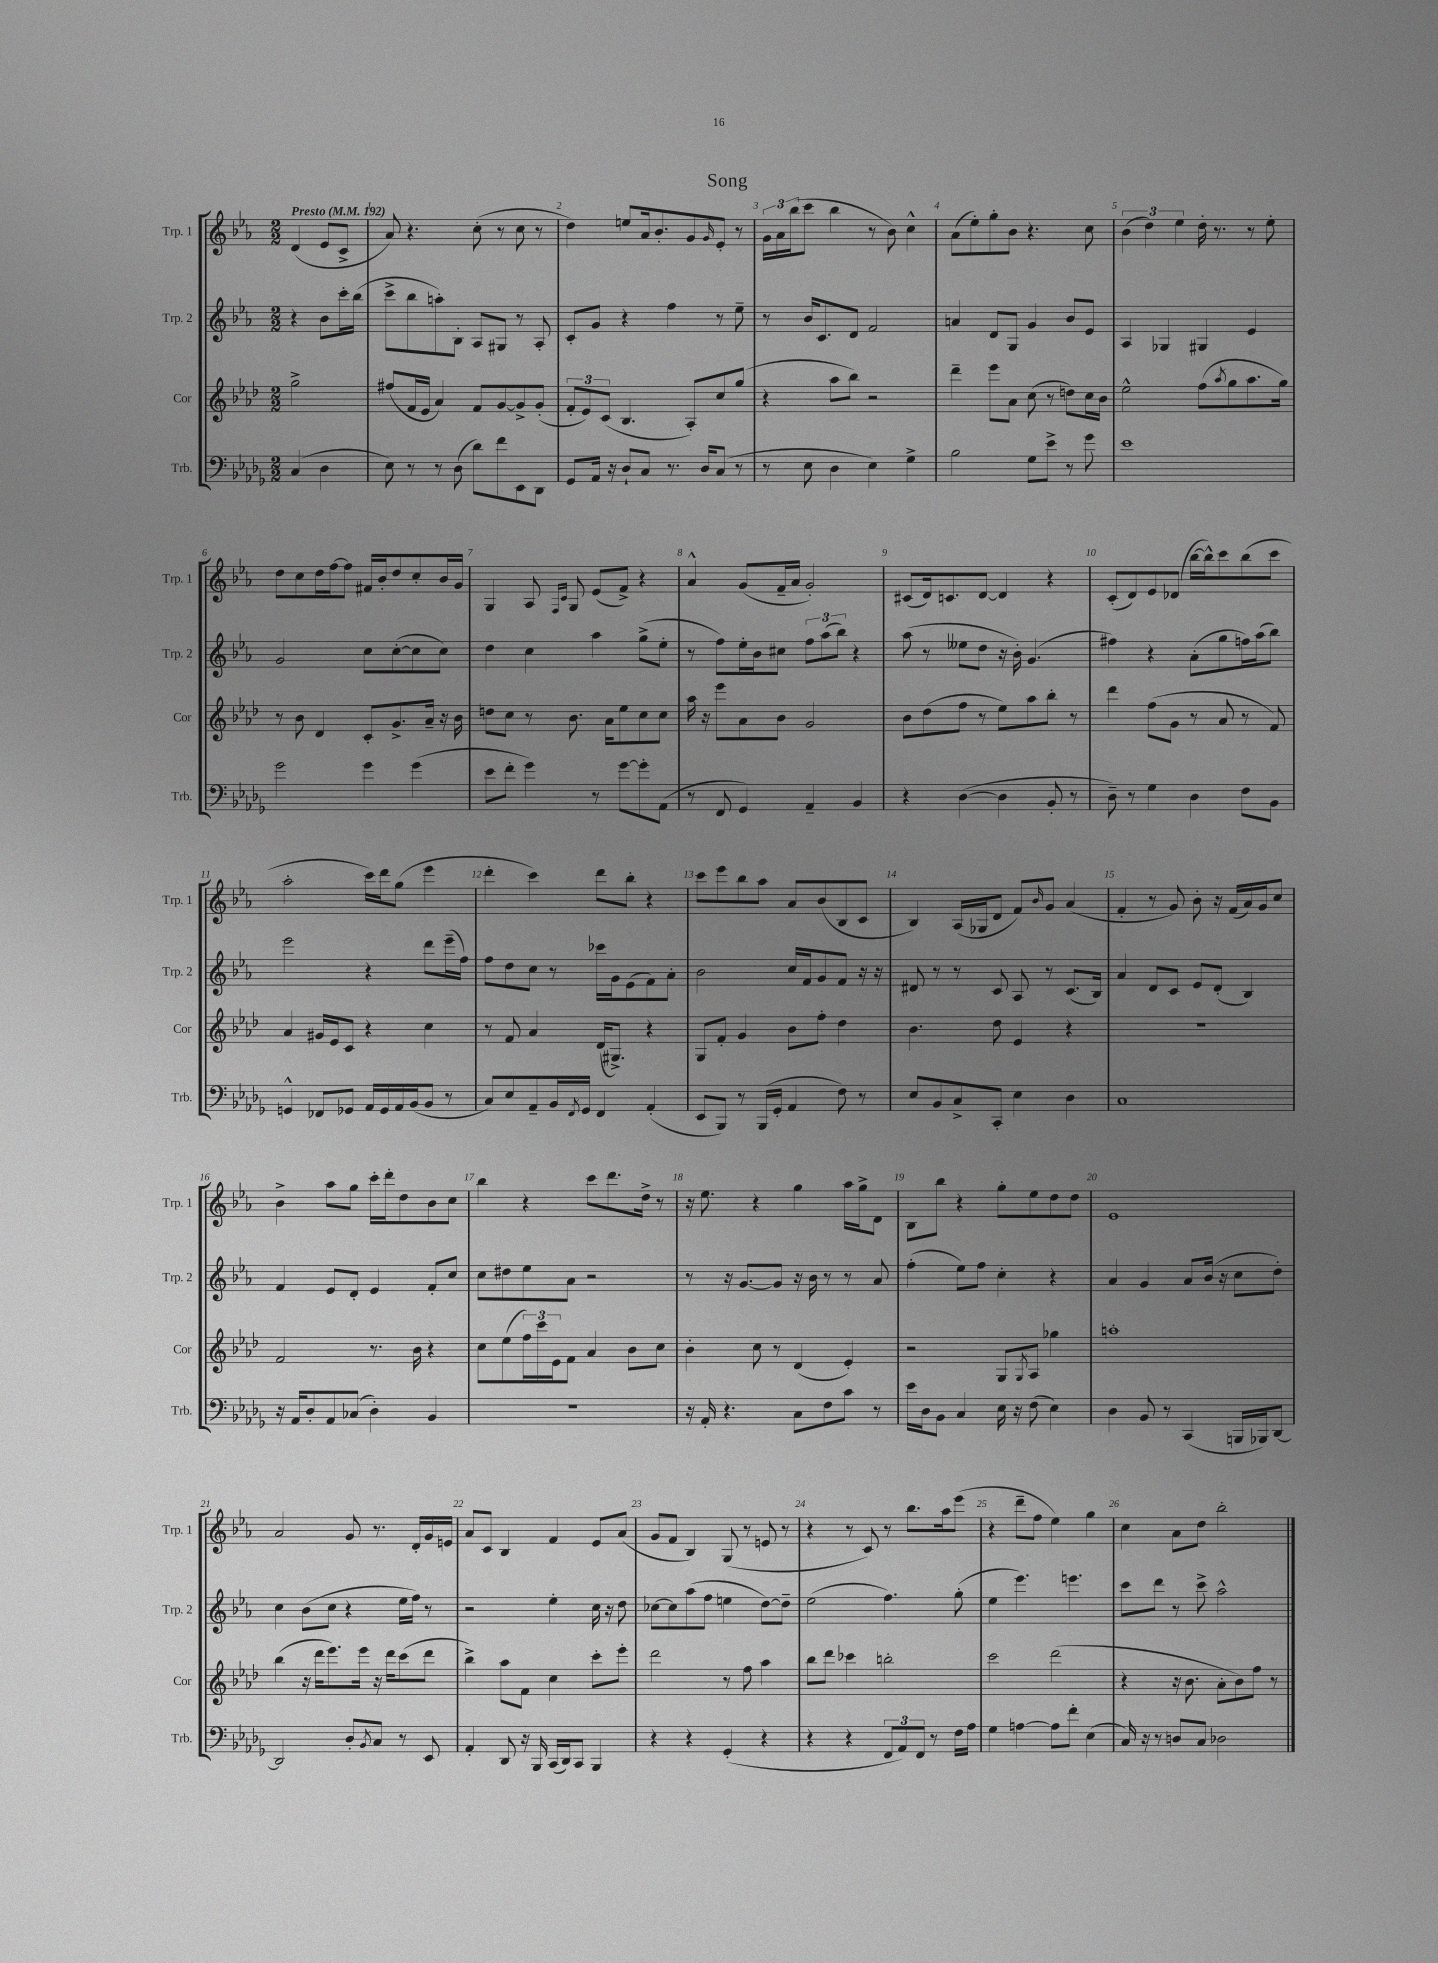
\header { title = "Song" }
<<
\new StaffGroup <<
\new Staff = "s0" \with { instrumentName = "Trp. 1" shortInstrumentName = "Trp. 1" } {
    \clef treble \key ees \major \numericTimeSignature \time 2/2 \partial 2 \tempo "Presto" 4 = 192
    d'4( ees'8 c'8-> |
    aes'8) r4. c''8-.( r8 c''8 r8 |
    d''4) e''8 aes'16 bes'8.-. g'8 \grace { g'16 } ees'8-. r8 |
    \tuplet 3/2 { g'16 aes'16 bes''16( } c'''8 bes''4 r8 bes'8) c''4-^ |
    aes'8( ees''8-.) g''8-. bes'8 r4. c''8 |
    \tuplet 3/2 { bes'4( d''4) ees''4 } d''16-. r8. r8 ees''8-. |
    d''8 c''8 d''16 f''16~ f''8 fis'16 bes'16-. d''8 c''8-. bes'16 g'16 |
    g4 aes8 \grace { f16 c'16 } g8 ees'8( f'8->) r4 |
    aes'4-^ g'8( f'16-- aes'16 g'2-.) |
    cis'8( d'16) c'8. d'8~ d'4 r4 |
    c'8-.( d'8) ees'8 des'8( bes''16~ bes''16-^) c'''8 bes''8( c'''8 |
    aes''2-. c'''16) d'''16 g''8( ees'''4 |
    d'''4-. c'''4) d'''8 bes''8-. r4 |
    c'''8 ees'''8 bes''8 aes''8 aes'8 bes'8( bes8 c'8 |
    bes4) aes16( ges16 d'8 f'8) \grace { bes'16 } g'8 aes'4( |
    f'4-. r8 g'8) bes'8-. r16 f'16( aes'16) g'16 c''8 |
    bes'4-> aes''8 g''8 c'''16-. d'''16-. d''8 bes'8 c''8 |
    bes''4 r4 c'''8 d'''8. d''16-> r8 |
    r16 ees''8. r4 g''4 aes''16 g''16-> d'8 |
    bes8 bes''8 r4 g''8-. ees''8 d''8 d''8 |
    ees'1 |
    aes'2 g'8 r8. d'16-. g'16 e'16 |
    aes'8 c'8 bes4 f'4 ees'8 aes'8( |
    g'8 f'8 bes4) g8( r8 e'8 r8 |
    r4 r8 c'8) r8 bes''8. aes''16 ees'''8( |
    r4 d'''8-- f''8 ees''4) g''4 |
    c''4 aes'8 d''8 bes''2-. \bar "|." |
}
\new Staff = "s1" \with { instrumentName = "Trp. 2" shortInstrumentName = "Trp. 2" } {
    \clef treble \key ees \major \numericTimeSignature \time 2/2 \partial 2
    r4 bes'8 c'''16-. bes''16( |
    c'''8-> bes''8 a''8-.) bes8-. aes8 gis8 r8 aes8-. |
    c'8-. g'8 r4 f''4 r8 ees''8-- |
    r8 bes'16 c'8. d'8 f'2 |
    a'4 d'8 g8 g'4 bes'8 ees'8 |
    aes4 ges4 gis4 ees'4 |
    g'2 c''8 c''8~-.( c''8 c''8) |
    d''4 c''4 aes''4 g''8->( ees''8-. |
    r8 f''8) ees''16-. bes'16 cis''8 \tuplet 3/2 { f''8 aes''8( bes''8) } r4 |
    aes''8( r8 eeses''8 d''8 r16 bes'16-.) g'4.( |
    fis''4) r4 aes'8-.( g''8 f''16) aes''16( bes''8) |
    ees'''2 r4 d'''8 ees'''16--( f''16) |
    f''8 d''8 c''8 r8 ces'''16 g'16 ees'8( f'8) aes'8-. |
    bes'2 c''16 f'16 g'8 f'8 r16 r16 |
    dis'8 r8 r8 c'8 aes8 r8 c'8.( bes16) |
    aes'4 d'8 c'8 ees'8 d'8-.( bes4) |
    f'4 ees'8 d'8-. ees'4 f'8-. c''8 |
    c''8 dis''8 ees''8 aes'8 r2 |
    r8 r16 g'8.~ g'8 r16 bes'16 r8 r8 aes'8 |
    f''4-.( ees''8) f''8 c''4-. r4 |
    aes'4 g'4 aes'8 bes'16( r16 c''8 d''8-.) |
    c''4 bes'8( c''8 r4 ees''16 f''16) r8 |
    r2 ees''4-. c''16 r16 d''8 |
    ces''8~ ces''8 aes''8( f''8 e''4 d''8~) d''8-- |
    ees''2( f''4.) g''8-.( |
    ees''4 ees'''4.) e'''4. |
    c'''8 d'''8 r8 c'''8-> aes''2-^ \bar "|." |
}
\new Staff = "s2" \with { instrumentName = "Cor" shortInstrumentName = "Cor" } {
    \clef treble \key aes \major \numericTimeSignature \time 2/2 \partial 2
    g''2-> |
    fis''8( f'16 ees'16 aes'4) f'8 g'8~ g'8-> g'8-.( |
    \tuplet 3/2 { f'8-. ees'8) c'8( } bes4. aes8-.) c''8 g''8( |
    r4 aes''8 bes''8) r2 |
    des'''4-- ees'''8 aes'8 c''8( r8 d''8) c''16 bes'16 |
    ees''2-^ f''8( \acciaccatura { aes''8 } g''8 aes''8. g''16) |
    r8 bes'8 des'4 c'8-. g'8.-> aes'16-- r16 bes'16 |
    d''8 c''8 r8 bes'8. aes'16 ees''8 c''8 c''8 |
    aes''16 r16 ees'''8 aes'8 bes'8 g'2 |
    bes'8 des''8( f''8 r8 ees''8) aes''8 bes''8-. r8 |
    des'''4 f''8( g'8 r8 aes'8 r8 f'8) |
    aes'4 gis'16 ees'16 c'8 r4 c''4 |
    r8 f'8 aes'4 des'16( gis8.->) r4 |
    g8 f'8-. g'4 bes'8 f''8-. des''4 |
    bes'4. des''8 ees'4 r4 |
    r1 |
    f'2 r8. bes'16 r4 |
    c''8 ees''8( \tuplet 3/2 { f''16) c'''16 ees'16 } f'8 aes'4 bes'8 c''8 |
    bes'4-. c''8 r8 des'4( ees'4-.) |
    r2 g8 \acciaccatura { g8 } aes8 ges''4 |
    a''1-. |
    bes''4( r16 des'''16 ees'''8.) ees'''16 r16 des'''16 c'''8( des'''8 |
    bes''4->) aes''8 f'8 c''4 c'''8-. ees'''8-. |
    des'''2 r8 f''8 aes''4 |
    bes''8 des'''8 ces'''4 b''2-. |
    c'''2 des'''2( |
    r4 r16 bes'8. aes'8-. bes'8) f''8 r8 \bar "|." |
}
\new Staff = "s3" \with { instrumentName = "Trb." shortInstrumentName = "Trb." } {
    \clef bass \key des \major \numericTimeSignature \time 2/2 \partial 2
    c4( des4 |
    ees8) r8 r8 des8( des'8) f'8 ees,8 des,8 |
    ges,8 aes,16 r16 des8-! c8 r8. des16 c8( r8 |
    r8 ees8 des4 ees4) ges4-> |
    bes2 ges8 ees'8-> r8 ges'8 |
    ees'1 |
    ges'2 ges'4 ges'4( |
    ees'8 f'8-. ges'4) r8 ges'8~ ges'8-. aes,8( |
    r8 f,8 ges,4) aes,4-- bes,4 |
    r4 des4~( des4 bes,8-. r8 |
    des8--) r8 ges4 des4 f8 bes,8 |
    g,4-^ fes,8 ges,8 aes,16 ges,16 aes,16 bes,16( bes,8 r8 |
    c8) ees8 aes,8-- bes,16 \acciaccatura { f,8 } ges,16 f,4 aes,4-.( |
    ees,8 bes,,8) r8 bes,,16( ges,16-. aes,4 f8) r8 |
    ees8 bes,8 c8-> c,8-. ees4 des4 |
    c1 |
    r16 aes,16 des8-. aes,8 ces8( des4-.) bes,4 |
    R1 |
    r16 aes,16-. r4. c8 f8 c'8 r8 |
    ees'16 des16 bes,8 c4 ees16 r16 f8( ees4) |
    des4 bes,8 r8 c,4( b,,16 bes,,16) des,8~ |
    des,2 des8-. \acciaccatura { bes,8 } c8 r8 ees,8 |
    aes,4-. des,8 r16 bes,,16 c,16( des,16) c,8 bes,,4 |
    r4 r4 ges,4-.( r4 |
    r4 r4 \tuplet 3/2 { f,8 aes,8) f,8 } r8 f16 aes16 |
    ges4 a4~ a8 f'8-. ees4( |
    c16) r16 r8 d8 c8 des2 \bar "|." |
}
>>
>>
\layout { \context { \Score \override BarNumber.break-visibility = ##(#f #t #t) barNumberVisibility = #all-bar-numbers-visible } }
